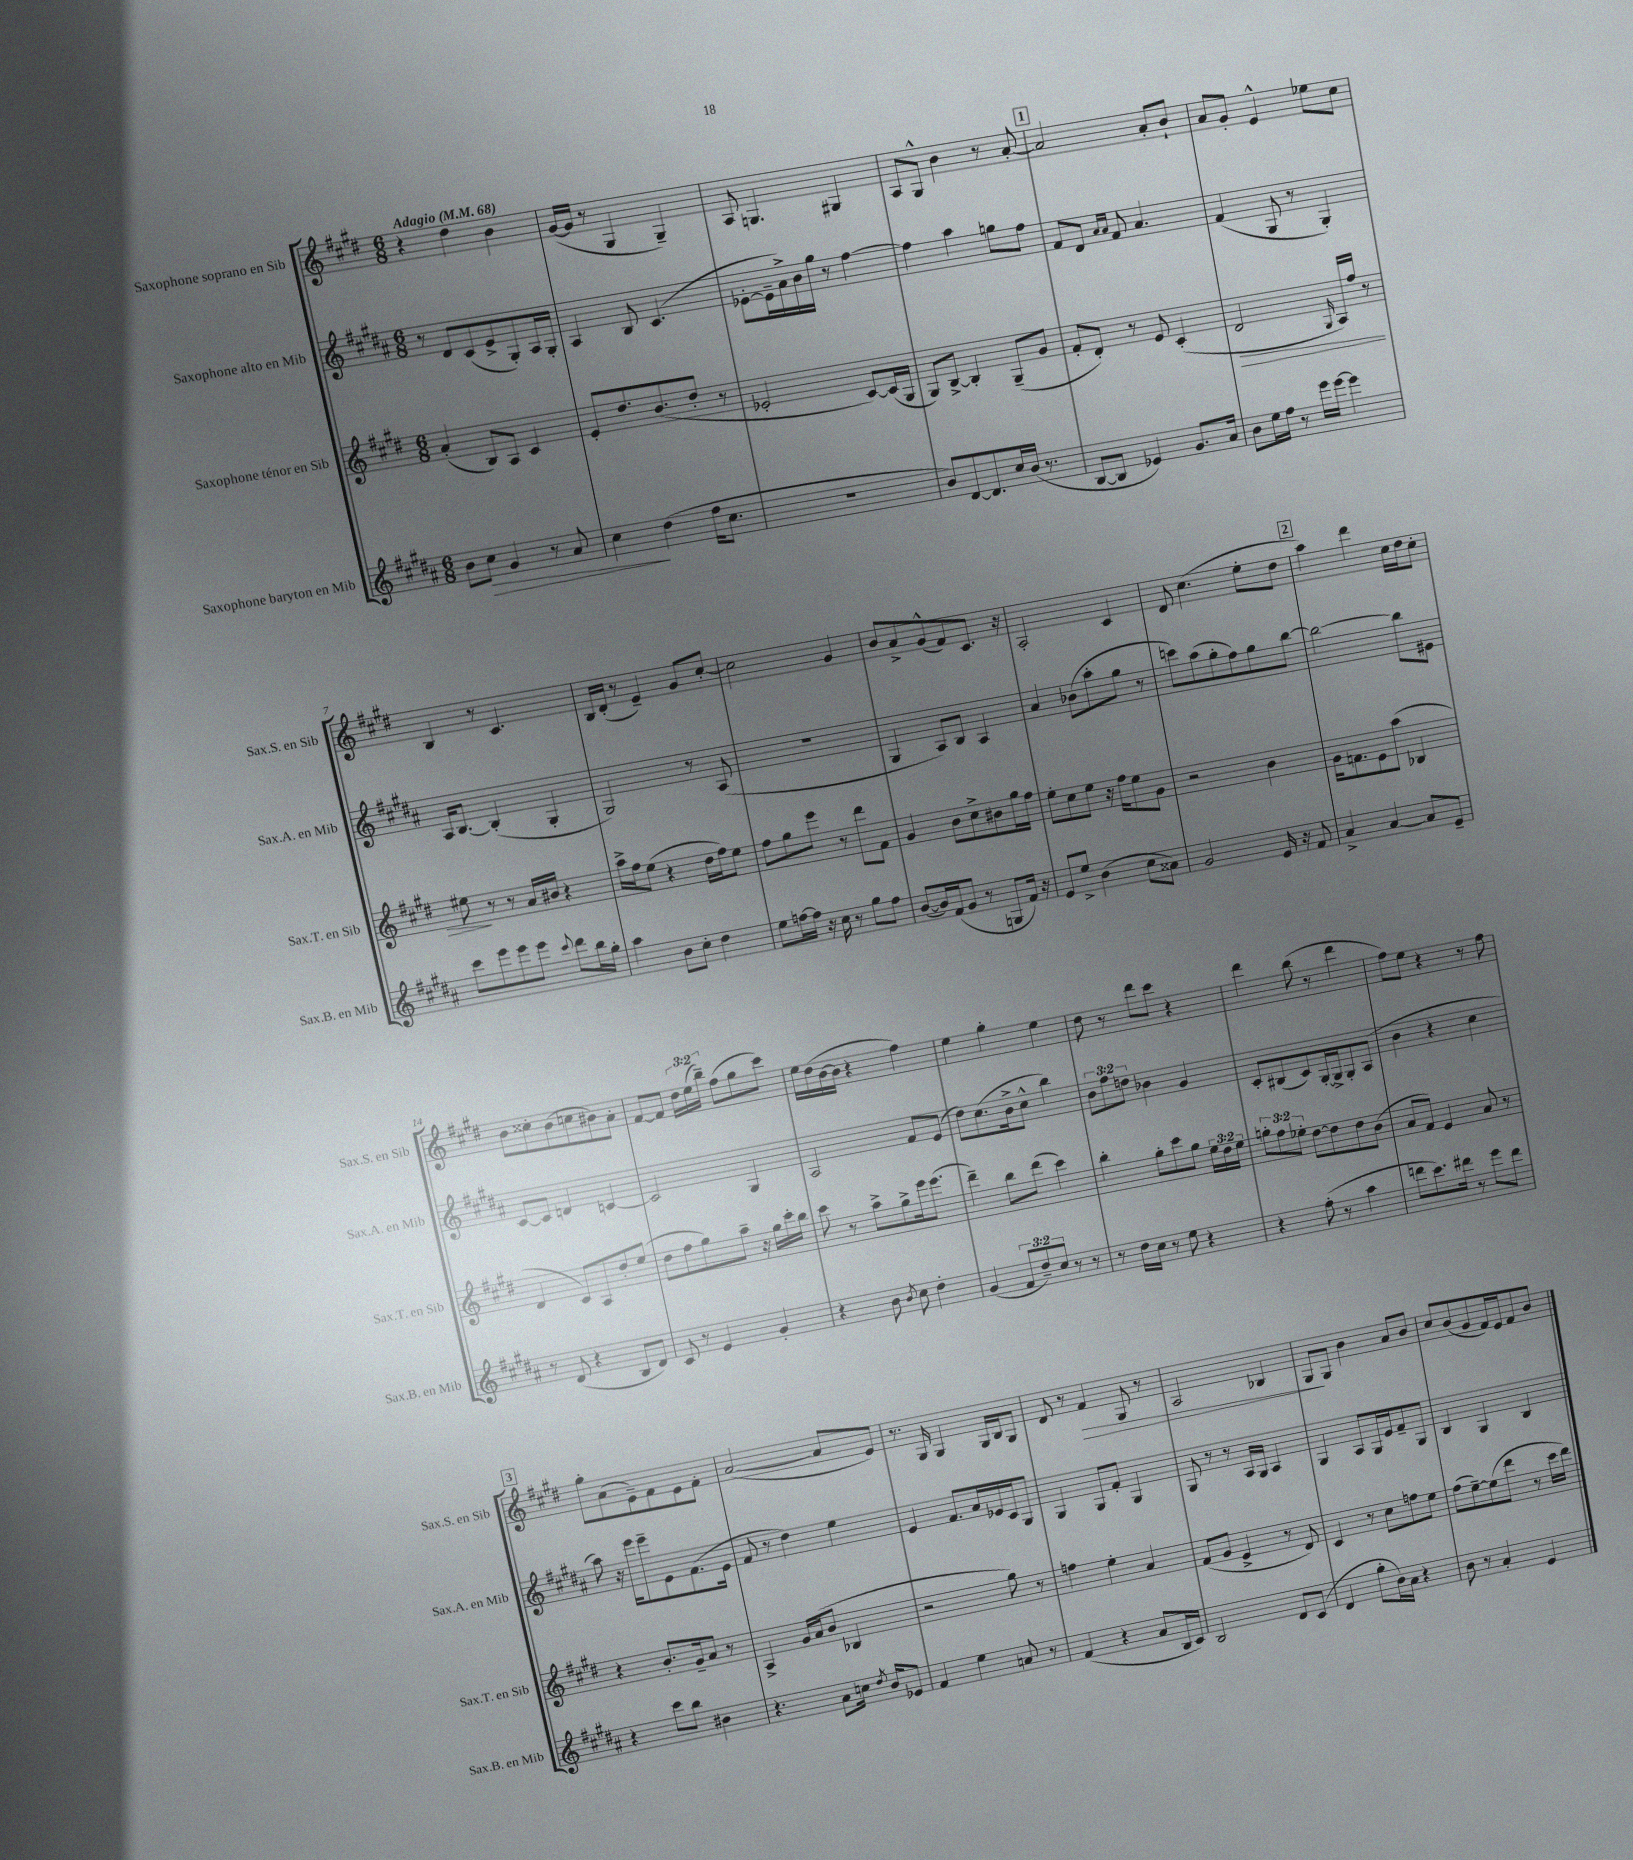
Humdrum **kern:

**kern	**kern	**kern	**kern
*staff4	*staff3	*staff2	*staff1
*clefG2	*clefG2	*clefG2	*clefG2
*k[f#c#g#d#a#]	*k[f#c#g#d#]	*k[f#c#g#d#a#]	*k[f#c#g#d#]
*M6/8	*M6/8	*M6/8	*M6/8
*MM68	*MM68	*MM68	*MM68
8b\L	(4a'/	8r	4r
8cc#\J	.	8d#/L	.
4g#/	8B/L)	(8c#/	4dd#\
.	8A/J	8e^/	.
8r	4c#/	8G#'/)	4b\
8a#/	.	16A#/L	.
.	.	16G#'/JJ	.
=	=	=	=
4cc#\	8e'/L	4A#/	([16g#/LL
.	.	.	16g#/]JJ
.	8.dd#/	.	8r
(4dd#\	.	8B/	4G#/
.	(8.b/	.	.
.	.	(4.c#/	.
16ff#\LK	8dd#'/J	.	4G#~/)
8.cc#\J	.	.	.
.	8r	.	.
=	=	=	=
2.r	2e-'/	[8e-'\L	8A/
.	.	16e-~\]L	4.G/
.	.	16a#^\)	.
.	.	16b\	.
.	.	16gg#\JJ	.
.	.	8r	.
.	[8c#/L)	[4ff#\	4G#/
.	(16c#/]L	.	.
.	16G#/JJ	.	.
=	=	=	=
8b/L)	8G#/L)	4ff#\]	8A/L
[8d#/	[8B^/J	.	8G#^^/J
8.d#/]	4B'/]	4aa#\	4b\
16cc#/L	.	.	.
(16b/JJ	(8G#~/L	8gg\L	8r
8.r	.	.	.
.	8g#/J	8ff#\J	[8a'/
=	=	=	=
[8B/L	8f#'/L	8f#/L	2a/]
8B/]J	8d#'/J)	8d#/J	.
.	.	16qqa#/LL	.
.	.	16qqa#/JJ	.
4e-/)	8r	8f#/	.
.	8e/	4.a#/	.
8.g#/L	(4c#'/	.	8a'/L
.	.	.	8b`/J
16a#/Jk	.	.	.
=	=	=	=
8b\L	2d#/	(4f#/	8a/L
16ee\L	.	.	8g#'/J
16ff#\JJ	.	.	.
8r	.	8G#/	4e^^/
16eee\LL	.	8r	.
[16eee\JJ	.	.	.
.	16qqG#/	.	.
4eee\]	16A/LL)	4G#'/)	8ee-\L
.	16ff#/JJ	.	.
.	8r	.	8cc#\J
=	=	=	=
8ccc#\L	8ee#\	16A#/LK	4B/
.	.	[8.B/J	.
8eee\	8r	.	.
8eee\	8r	(4B'/]	8r
8eee\J	16a/LL	.	4.c#/
.	16b#/JJ	.	.
8qqccc#/	.	.	.
8ddd#\L	4r	4G#'/	.
16bb\L	.	.	.
16gg#'\JJ	.	.	.
=	=	=	=
4aa#\	16aa^\LL	2G#/)	16B/LL
.	16ff#\J	.	(16d#'/JJ
.	(8ee\J	.	8r
8b\L	4r	.	4e~/)
8cc#'\J	.	.	.
4dd#\	16dd#\LL	8r	8g#/L
.	16ff#\J)	.	.
.	8ee\J	(8A#/	[8cc#'/J
=	=	=	=
8ee\L	8ff#\L	2.r	2cc#\]
[16ff\L	8gg#\	.	.
16ff\]JJ	.	.	.
16r	8eee\J	.	.
16cc#\	.	.	.
8r	8r	.	.
8gg#\L	8ddd#\L	.	4g#/
8ff\J	8f#\J	.	.
=	=	=	=
([8b/L	4g#/	4G#/	8b/L
16b/]L)	.	.	8a^/
(16f#/J	.	.	.
8g#/J	8b\L	8A#/L)	(8g#^^/
8r	8cc#^\	8B/J	8f#/)
8G/L	8b#\	4A#/	8.c#/J
16f#/Jk)	16gg#\L	.	.
16r	16ff#\JJ	.	16r
=	=	=	=
8e/L	8ee'\L	4a#/	2A'/
8ee^/J	8cc#\	.	.
(4b\	8ee\J	(8b-\L	.
.	16r	8aa#'\	.
.	16ff#\LK	.	.
8cc#\L	8ee\	8gg#\J	4c#/
8a##\J)	8g#\J	8r	.
=	=	=	=
2g#/	2r	8ccc\L)	8d#/
.	.	(8aa#\	(4.cc#\
.	.	8gg#'\	.
.	.	8ff#\)	.
16e/	4b\	8gg#\	8ee'\L
16r	.	.	.
8f#/	.	[8bb\J	8dd#\J
=	=	=	=
4a#^/	16g#\LK	2bb\_	4aa\)
.	8.f\	.	.
[4a#/	8e\	.	4ddd#\
.	(8aa\J	.	.
8a#/]L	4B-/	8bb\]L	16cc#\LL
.	.	.	16dd#\J
8e~/J	.	8e#\J	8cc#'\J
=	=	=	=
8r	4d#/	[8c#/L	8b\L
(8d#/	.	8c#/]J	8cc##'\
4r	8c#/L)	4d/	(8b\
.	8A/	.	8cc\
8B/L	8dd#'/	[4c/	8b#\)
8d#/J)	(8ee/J	.	8a'\J
=	=	=	=
8c#/	8dd#\L	2c/]	[8f#/L
8r	8ff#\	.	8f#/]J
4e/	8gg#\)	.	24dd#\LL
.	.	.	(24ee\
.	.	.	24bb~\JJ)
.	8aa~\J	.	(8ff#\L
4g#'/	16r	4G#/	8gg#\
.	16gg#\LL	.	.
.	16ccc#'\	.	8ccc#\J)
.	16bb\JJ	.	.
=	=	=	=
4r	8ccc#\	2A#/	16ee\LL
.	.	.	(16dd#\
.	8r	.	[16b\
.	.	.	16b\]JJ
8b\	8aa^\L	.	4r
8qb/	.	.	.
8cc#\	8gg#^\	.	.
4dd#'\	16eee\k	8f#/L	4ff#\)
.	(8.eee\J	.	.
.	.	(8e/J	.
=	=	=	=
(4g#/	4ddd#~\)	8dd#\L)	4ee\
.	.	(8.cc#\	.
12f#/L	8bb\L	.	4gg#'\
.	.	16b^\k	.
12dd#~/)	.	.	.
.	(8ddd#\J	8cc#^^\J	.
12cc#/J	.	.	.
8r	4ccc#\)	4bb\)	4ee\
8r	.	.	.
=	=	=	=
8r	4bb'\	12b\L	8dd#\
.	.	12ff#\	.
16dd#\LL	.	.	8r
.	.	12dd\J	.
16cc#\JJ	.	.	.
8r	8gg#'\L	4b-\	8ddd#\L
8ee\	8ccc#\	.	8ccc#\J
4r	8gg#\J	4g#/	4r
.	24ee\LL	.	.
.	24dd#\	.	.
.	24ee\JJ	.	.
=	=	=	=
4r	12gg'\L	8c#'/L	4ddd#\
.	12ff#\	.	.
.	.	(8B#/	.
.	12ee-'\J	.	.
(8ff#'\	[8dd#\L	8c#/)	(8bb\
8r	8dd#\]	[16G#'/L	8r
.	.	16G#^/]J	.
4aa#\	8dd#\	8G#'/	4ddd#\
.	(8b\J	(8A#/J	.
=	=	=	=
8ddd\L	8a/L	4b\	8ff#\L)
8.ccc#\)	8f#/J)	.	8ee\J
.	4e/	4r	4r
16ddd#\Jk	.	.	.
8r	.	.	.
8eee\L	8a/	4cc#\	8r
8ddd#\J	8r	.	8ff#\
=	=	=	=
4r	4r	8aa#\)	8gg#'\L
.	.	16r	(8a\
.	.	16eee\LK	.
8ccc#\L	8.b'/L	8eee~\	8e~\)
8bb\J	.	8e\	8f#\
.	16g#~/k	.	.
4b#\	8a/J	(8.f#\	8e\
.	8r	.	8f#'\J
.	.	16e\Jk	.
=	=	=	=
4.r	4A^/	8f#/	([2a/
.	.	8r	.
.	16g#/LL	4dd#\)	.
.	(16a/J	.	.
8a#\L	8b/J	.	.
16cc\Jk	4B-/	4ee\	8a/]L
8qdd#/	.	.	.
16b/LK	.	.	.
8e-/J	.	.	8e/J)
=	=	=	=
4f#/	2r	4e/	8.r
.	.	.	16G#/
4ee\	.	8.f#/L	4G#/
.	.	16a#/L	.
8a/	8gg#\)	16e-/	16G#/LL
.	.	16c#/J	16B/J
8r	8r	8G#/J	8G#/J
=	=	=	=
(4f#/	4ff\	4G#/	8d#/
.	.	.	8r
4r	4ee'\	8G#/L	4f#/
.	.	8f#'/J	.
8a#/L	4a/	4G#/	8G#/
16B/L	.	.	8r
16c#/JJ)	.	.	.
=	=	=	=
2B/	(8f#/L	8G#/	2A/
.	8g#/J	8r	.
.	4e^/	8r	.
.	.	16A#/LL	.
.	.	16G#/JJ	.
8d#/L	8r	4A#/	4B-/
(8c#/J	8d#/)	.	.
=	=	=	=
4d#/	4c#/	4G#/	8G#/L
.	.	.	8G#/J
8gg#'\L	8r	8A#/L	4b\
16b\L)	8cc#\L	16G#/L	.
16a#\JJ	.	16e/J	.
4r	8ff\	8f#~/	8a/L
.	8ee\J	8G#/J	8b/J
=	=	=	=
8b\	(8ff#\L	4B/	8cc#/L
8r	[8ee~\)	.	(8b/
4a#'/	(8ee\]	4G#/	8g#/
.	8ddd#\J	.	16f#/L)
.	.	.	16e/J
4e/	8r	4B/	8f#/
.	16ccc#\LL	.	8b/J
.	16ddd#\JJ)	.	.
==	==	==	==
*-	*-	*-	*-
